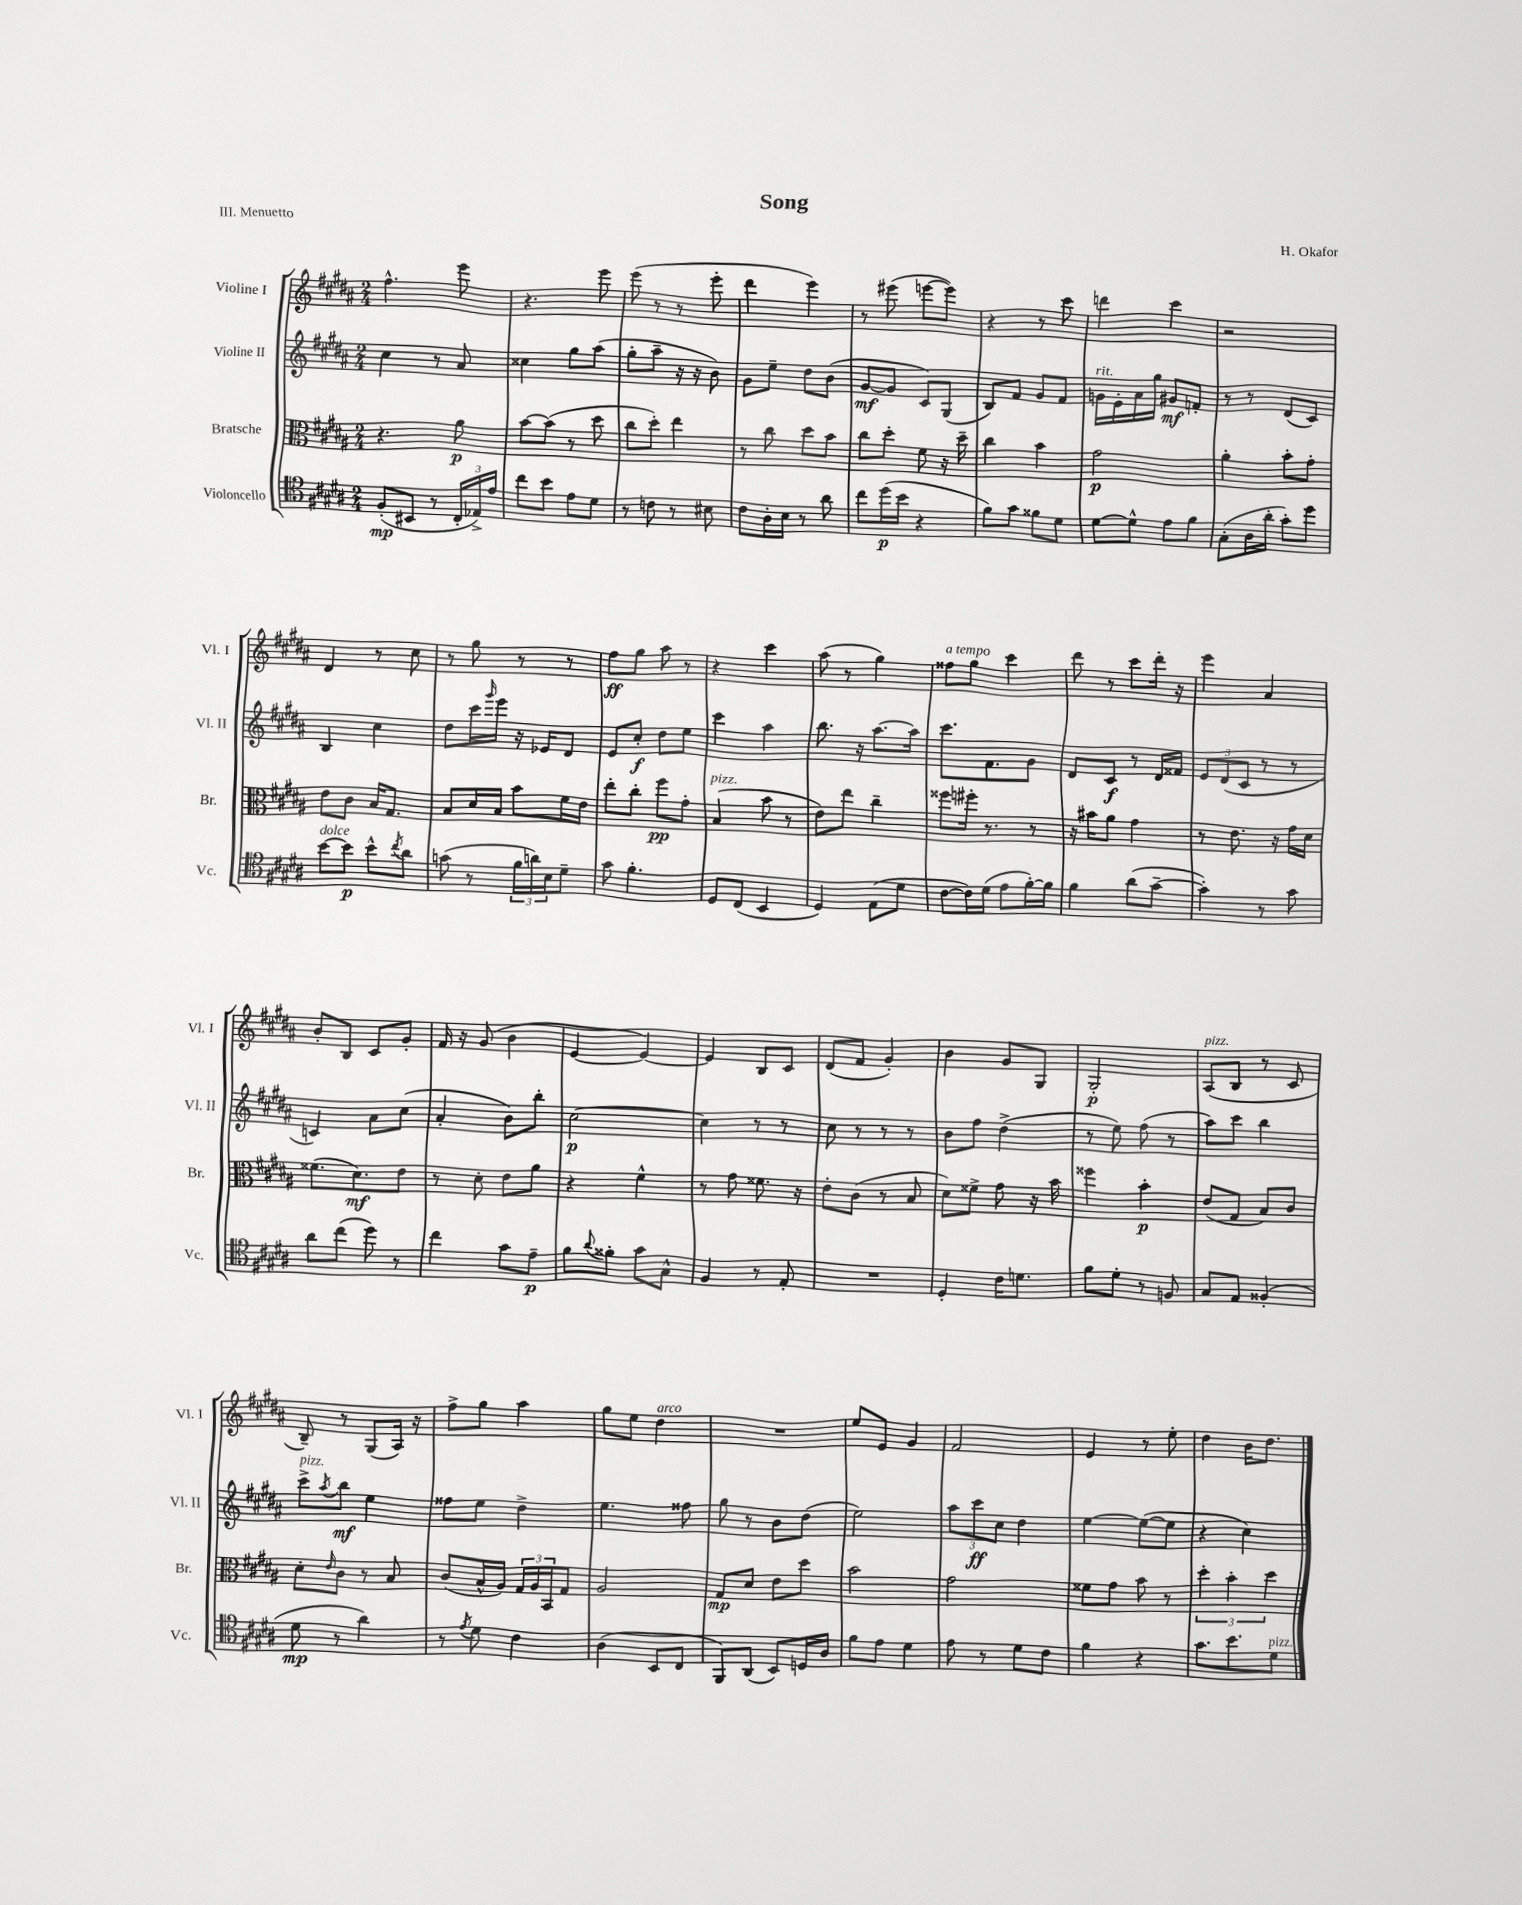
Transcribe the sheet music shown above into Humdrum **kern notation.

**kern	**kern	**kern	**kern
*staff4	*staff3	*staff2	*staff1
*clefC4	*clefC3	*clefG2	*clefG2
*k[f#c#g#d#a#]	*k[f#c#g#d#a#]	*k[f#c#g#d#a#]	*k[f#c#g#d#a#]
*M2/4	*M2/4	*M2/4	*M2/4
(8F#'/L	4.r	4cc#\	4.ff#^^\
8BB#/J	.	.	.
8r	.	8r	.
24C#'/LL	8a#\	8a#/	8eee\
24E-^/)	.	.	.
24e/JJ	.	.	.
=	=	=	=
8cc#\L	[8b\L	4cc##\	4.r
8b\J	(8b\]J	.	.
8e\L	8r	8gg#\L	.
8d#\J	8dd#\	(8aa#\J	8eee\
=	=	=	=
8r	8cc#\L	8gg#'\L	(8eee\
8c\	8dd#'\J)	8aa#~\J	8r
8r	4ee\	16r	8r
.	.	16r	.
8B#\	.	8b\)	8eee'\
=	=	=	=
8c#\L	8r	8g#\L	4ddd#\
16A#'\L	8cc#\	8ee~\J	.
16B\JJ	.	.	.
8r	8dd#\L	8dd#\L	4eee\)
8a#\	8b\J	(8b\J	.
=	=	=	=
8cc#\L	8cc#\L	[8g#/L	8r
(16dd#\L	8dd#'\J	8g#/]J	(8eee#\
16b\JJ	.	.	.
4r	8f#\	8c#/L)	[8eee\L
.	16r	(8G#/J	8eee\]J)
.	16dd#~\	.	.
=	=	=	=
8f#\L)	4cc#\	8B/L)	4r
8g#\J	.	8f#/J	.
8f##\L	4b\	8g#/L	8r
8d#\J	.	8f#/J	8ccc#\
=	=	=	=
[8d#\L	2g#\	16g\LL	4ddd\
.	.	16e'\	.
8d#^^\]J	.	16a#\	.
.	.	16gg#\JJ	.
8e\L	.	8g#/L	4ccc#\
8f#\J	.	8f'/J	.
=	=	=	=
(8G#'\L	4a#'\	8r	2r
16A#\L	.	8r	.
16a#'\JJ	.	.	.
8g#'\L)	8b'\L	(8d#/L	.
8dd#\J	8g#'\J	8c#/J)	.
=	=	=	=
[8b\L	8e\L	4B/	4d#/
8b\]J	8c#\J	.	.
8b^^\L	16B/LK	4cc#\	8r
.	8.G#/J	.	.
8qcc#/	.	.	.
8a#\J	.	.	8cc#\
=	=	=	=
(8g\	8B/L	8dd#\L	8r
8r	16d#/L	16ccc#\L	8gg#\
.	.	16qqggg#/	.
.	16B/JJ	16eee\JJ	.
24f#\LL	8b\L	16r	8r
24a\)	.	.	.
.	.	16e-/LK	.
24B\J	.	.	.
8d#~\J	16f#\L	8d#/J	8r
.	16e\JJ	.	.
=	=	=	=
8g#\	8ee'\L	8e/L	8ff#\L
4.f#'\	8cc#'\J	8cc#'/J	8gg#\J
.	8ff#\L	8dd#\L	8aa#\
.	8g#'\J	8ee\J	8r
=	=	=	=
8D#/L	(4B/	4ccc#\	4r
(8C#/J	.	.	.
4BB/	8b\	4aa#\	4ccc#\
.	8r	.	.
=	=	=	=
4D#/)	8e\L)	8.bb\	(8aa#\
.	8ee\J	.	8r
.	.	16r	.
(8E\L	4cc#~\	[8.aa#\L	4gg#\)
8d#\J	.	.	.
.	.	16aa#\]Jk	.
=	=	=	=
[8c#\L	8ff##\L	8.ccc#\L	8ff##\L
16c#\]L)	16ff#'\Jk	.	8gg#\J
(16d#\JJ	8.r	8.f#\	.
8e\L	.	.	4ccc#\
[16f#'\L)	8r	8g#\J	.
16f#\]JJ	.	.	.
=	=	=	=
4f#\	16r	8d#/L	8ddd#\
.	16b#\LK	.	.
.	8a#\J	8c#/J	8r
(8a#\L	4g#\	8r	8ccc#\L
[8g#~\J	.	16d#/LL	16ddd#'\Jk
.	.	16f##/JJ	16r
=	=	=	=
4g#'\])	8r	12e/L	4eee\
.	.	(12d#/	.
.	8.e\	.	.
.	.	12c#/J	.
8r	.	8r	4a#/
.	16r	.	.
8g#\	16g#\LL	8r	.
.	16d#\JJ	.	.
=	=	=	=
8a#\L	(8.f##\L	4c/)	8b'/L
(8cc#\J	.	.	8B/J
.	8.d#\)	.	.
8dd#\)	.	8a#\L	8c#/L
8r	8e\J	(8cc#\J	8g#'/J
=	=	=	=
4cc#\	8r	4a#'/	16f#/
.	.	.	16r
.	8d#'\	.	(8g#/
8g#\L	8e\L	8b\L)	4b\
8e~\J	8a#\J	8bb'\J	.
=	=	=	=
8f#\L	4r	[2cc#\	[4e/
8qqa#/	.	.	.
8f##'\J	.	.	.
8g#\L	4f#^^\	.	4e/_)
8G#^^\J	.	.	.
=	=	=	=
4F#/	8r	4cc#\]	4e/]
.	8g#\	.	.
8r	8.f##\	8r	8B/L
8E'/	.	8r	8c#/J
.	16r	.	.
=	=	=	=
2r	8e'\L	8cc#\	(8d#/L
.	(8c#\J	8r	8f#/J
.	8r	8r	4g#'/)
.	8B/	8r	.
=	=	=	=
4D#'/	8d#\L)	8b\L	4b\
.	8f##^\J	8ff#\J	.
16c#\LK	8g#\	(4dd#^\	8g#/L
8.d\J	.	.	.
.	16r	.	8G#/J
.	16b\	.	.
=	=	=	=
8f#\L	4ff##\	8r	2G#'/
8d#'\J	.	8ee\)	.
8r	4b'\	(8ff#\	.
8F/	.	8r	.
=	=	=	=
8G#/L	(8e/L	8aa#\L)	(8A#/L
8E/J	8G#/J	8ccc#\J	8B/J
(4F##'/	8B/L)	4bb\	8r
.	8c#/J	.	8c#/
=	=	=	=
8d#\	8d#'\L	8ccc#^\L	8B~/)
.	16qqe/	8qaa#/	.
8r	8c#\J	8bb\J	8r
4a#\)	8r	4ee\	(8G#/L
.	8B/	.	16A#/Jk)
.	.	.	16r
=	=	=	=
8r	(8c#/L	8ff##\L	8ff#^\L
8qe/	.	.	.
8d#\	16B^^/L	8ee\J	8gg#\J
.	16A#/JJ)	.	.
4c#\	24G#/LL	4dd#^\	4aa#\
.	24A#/	.	.
.	24BB/J	.	.
.	8G#/J	.	.
=	=	=	=
(4A#\	2A#/	4.ee\	8gg#\L
.	.	.	8ee\J
8BB/L	.	.	4dd#\
8C#/J	.	8ff##\	.
=	=	=	=
8FF#/L)	8G#/L	8gg#\	2r
(8AA#/J	8d#/J	8r	.
8BB/L)	8e\L	8b\L	.
16D/L	8dd#\J	(8dd#\J	.
16A#/JJ	.	.	.
=	=	=	=
8f#\L	2b\	2ee\)	8ee/L
8e\J	.	.	8e/J
4d#\	.	.	4g#/
=	=	=	=
8e\	2g#\	12aa#\L	2f#/
.	.	12ccc#\	.
8r	.	.	.
.	.	12cc#\J	.
8d#\L	.	4dd#\	.
8c#\J	.	.	.
=	=	=	=
4f#\	8f##\L	[4ee\	4e/
.	8g#\J	.	.
4r	8b\	(8ee\_L	8r
.	8r	8ee\]J	8ee'\
=	=	=	=
8.g#\L	6dd#'\	4r	4dd#\
.	6b'\	.	.
8.b\	.	.	.
.	.	4cc#\)	16b\LK
.	.	.	8.dd#\J
.	6dd#\	.	.
8d#\J	.	.	.
==	==	==	==
*-	*-	*-	*-
